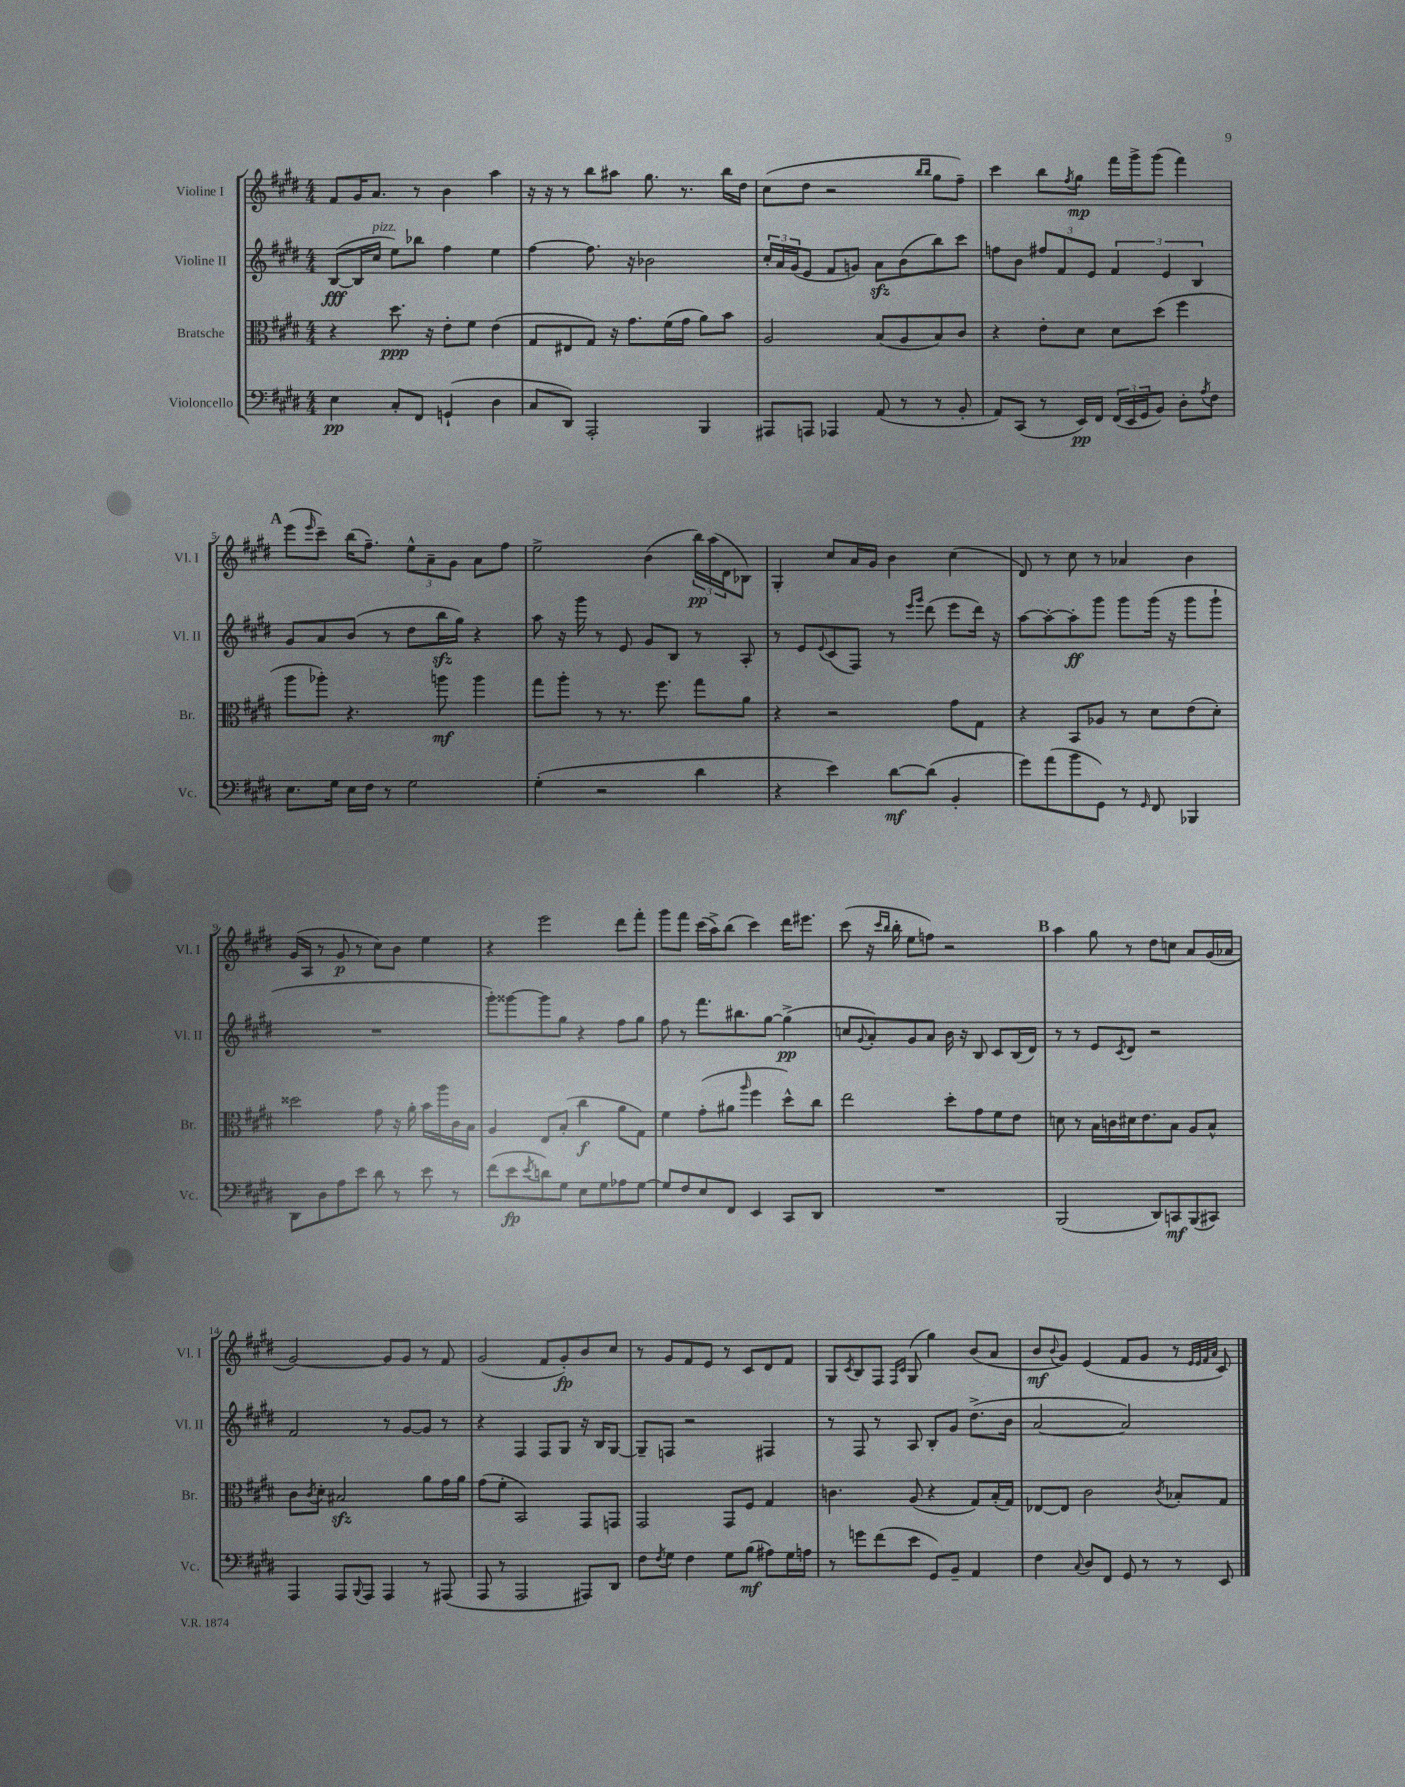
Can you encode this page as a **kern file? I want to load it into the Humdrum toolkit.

**kern	**kern	**kern	**kern
*staff4	*staff3	*staff2	*staff1
*clefF4	*clefC3	*clefG2	*clefG2
*k[f#c#g#d#]	*k[f#c#g#d#]	*k[f#c#g#d#]	*k[f#c#g#d#]
*M4/4	*M4/4	*M4/4	*M4/4
4E	4r	([8B	8f#
.	.	16B]	16g#
.	.	16cc#	8.a
8C#'	8.dd#	8ee)	.
8FF#	.	8bb-	8r
.	16r	.	.
(4GG`	8e'	4ff#	4b
.	8f#	.	.
4D#	(4e	4ee	4aa
=	=	=	=
8C#	8G#	[4ff#	16r
.	.	.	16r
8DD#)	8E#	.	8r
2AAA'	8G#)	8.ff#]	8bb
.	16r	.	8aa#
.	8.g#	16r	.
.	.	2b-	8.gg#
.	(16f#	.	.
.	16g#	.	8.r
4BBB	8a)	.	.
.	8b	.	16bb
.	.	.	16dd#
=	=	=	=
8AAA#	2A	24cc#'	(8cc#
.	.	24a	.
.	.	(24g#	.
8AAA	.	8e	8dd#
4AAA-	.	8f#	2r
.	.	8g)	.
(8AA	(8B	8a	.
8r	8A	(8b	.
.	.	.	16qqbb
.	.	.	16qqbb
8r	8B)	8bb)	8gg#
8BB'	8c#	8ccc#	8ff#~)
=	=	=	=
8AA)	4r	8ff	4ccc#
(8CC#	.	8b	.
8r	8e'	12ff#	8bb
.	.	12f#	.
.	.	.	8qff#
16EE)	8d#	.	8gg#
.	.	12e	.
16FF#	.	.	.
(24FF#	8d#	6f#	16fff#
24EE	.	.	.
.	.	.	16ggg#^
24GG#	.	.	.
8BB)	(8dd#	.	(8ggg#
.	.	6e	.
8D#'	4ff#	.	4fff#)
.	.	6B	.
8qA	.	.	.
8F#	.	.	.
=	=	=	=
8.E	8aa	8g#	(8eee
.	.	.	16qqeee
.	8aa-')	8a	8ccc#~)
16G#	.	.	.
16E	4.r	(8b	(16bb
16F#	.	.	8.ff#~)
8r	.	8r	.
2G#	.	8dd#	12ee^^
.	.	.	12a~
.	8aa	16bb	.
.	.	.	12g#
.	.	16gg#)	.
.	4aa	4r	8a
.	.	.	8ff#
=	=	=	=
(4G#'	8gg#	8aa	2ee^
.	8aa'	16r	.
.	.	16ggg#	.
2r	8r	8r	.
.	8.r	8e	.
.	.	8g#	(4b
.	8.ff#	.	.
.	.	8B	.
4d#	8gg#	8r	24bb)
.	.	.	(24aa
.	.	.	24d#
.	8a	8A'	8B-)
=	=	=	=
4r	4r	8r	4G#'
.	.	8e	.
.	.	8qqe	.
4e)	2r	(8c#	8cc#
.	.	8F#)	16a
.	.	.	16g#
[8d#	.	8r	4b
.	.	16qqeee	.
.	.	16qqggg#	.
(8d#]	.	(8ddd#	.
4BB'	8g#	8eee	(4cc#
.	8G#	16ddd#)	.
.	.	16r	.
=	=	=	=
8g#)	4r	[8aa	8d#)
(8a	.	8aa'_	8r
8b	8BB	8aa']	8cc#
8GG#)	8A-	8ggg#	8r
8r	8r	8ggg#	4a-
16qqGG#	.	.	.
8FF#	8d#	(16ggg#	.
.	.	16r	.
4BBB-	(8e	8ggg#	4b
.	8d#')	8ggg#`	.
=	=	=	=
8DD#	2dd##	1r	(16g#
.	.	.	16A
8D#	.	.	8r
8A	.	.	8g#
8e	.	.	8r
8d#	8g#	.	8cc#)
8r	16r	.	8b
.	16a'	.	.
8e	16b	.	4ee
.	16aa	.	.
8r	16c#	.	.
.	16B	.	.
=	=	=	=
(8f#	4A	8ggg#')	4r
8e	.	[8ggg##	.
8qe	.	.	.
8d)	8E	8ggg##]	2eee
8G#	(8B'	8gg#	.
8E	4cc#	4r	.
8G#	.	.	.
8A-	8a	8ff#	8ddd#
[8G#	8G#)	8gg#	8fff#'
=	=	=	=
8G#]	4f#	8ff#	8ggg#
8F#	.	8r	8fff#
8E	(8g#'	8.fff#	(16ccc#
.	.	.	16aa^)
8FF#	8a#	.	(8bb
.	.	8.bb#	.
.	16qqaa	.	.
4EE	4ff#	.	4ccc#)
.	.	[8gg#	.
8CC#	8dd#^^)	(4gg#^]	16ddd#
.	.	.	8.eee#
8DD#	8cc#	.	.
=	=	=	=
1r	2ee	8cc	(8ccc#
.	.	8qqg#	.
.	.	8a')	16r
.	.	.	16qqccc#
.	.	.	16qqbb
.	.	.	16bb'
.	.	8g#	8ee
.	.	8a	8ff)
.	8dd#'	16b	2r
.	.	16r	.
.	8g#	8B	.
.	8f#	8c#	.
.	8e	(16B	.
.	.	16d#)	.
=	=	=	=
(2BBB	8d	8r	4aa
.	8r	8r	.
.	16B	8e	8gg#
.	16c	.	.
.	.	8qc#	.
.	16d#	8d#	8r
.	8.e	.	.
8DD#)	.	2r	8dd#
8CC	8B	.	8cc
(8BBB	8A	.	8a
8CC#)	8B^^	.	(16g#
.	.	.	16a-
=	=	=	=
4AAA	8c#	2f#	[2g#)
.	8qc#	.	.
.	8d#'	.	.
8AAA	2B#	.	.
8qqBBB	.	.	.
8AAA	.	.	.
4AAA	.	8r	8g#]
.	.	[8g#	8g#
8r	8a	8g#]	8r
(8AAA#	16g#	8r	8f#
.	16a	.	.
=	=	=	=
8AAA	(8g#	4r	(2g#
8r	8f#'	.	.
2AAA	2BB)	4F#	.
.	.	8F#	8f#
.	.	8G#	8g#')
8AAA#)	8GG#	16r	8b
.	.	16B	.
8DD#	8GG	[8G#	8cc#
=	=	=	=
8F#	2GG#	8G#~]	8r
8qF#	.	.	.
8G#	.	8F	8g#
4F#	.	2r	8f#
.	.	.	8e
8G#	8GG#	.	8r
(8B	8F#	.	8c#
8A#)	4G#	4F#	8d#
16G#	.	.	8f#
16A	.	.	.
=	=	=	=
8r	4.c	8r	8G#
.	.	.	8qc#
8g	.	8F#	8B
(8f#	.	8r	8F#
.	.	.	16qqF#
.	.	.	16qqc#
8e	(8A	8A	(8G#
8GG#)	4r	8B'	4gg#)
8BB~	.	8g#	.
4AA	8G#)	(8.dd#^	(8b
.	(16B'	.	8a
.	16G#)	16b	.
=	=	=	=
4F#	[8E-	[2a	8b
.	.	.	8qqb
.	8E-]	.	8g#)
8qqC#	.	.	.
8D#	2c#	.	(4e
8FF#	.	.	.
8GG#	.	2a])	8f#
8r	.	.	8g#
.	8qc#	.	.
8r	8B-'	.	8r
.	.	.	32qqe
.	.	.	32qqe
.	.	.	32qqf#
.	.	.	32qqa
8EE	8G#	.	8c#)
==	==	==	==
*-	*-	*-	*-
